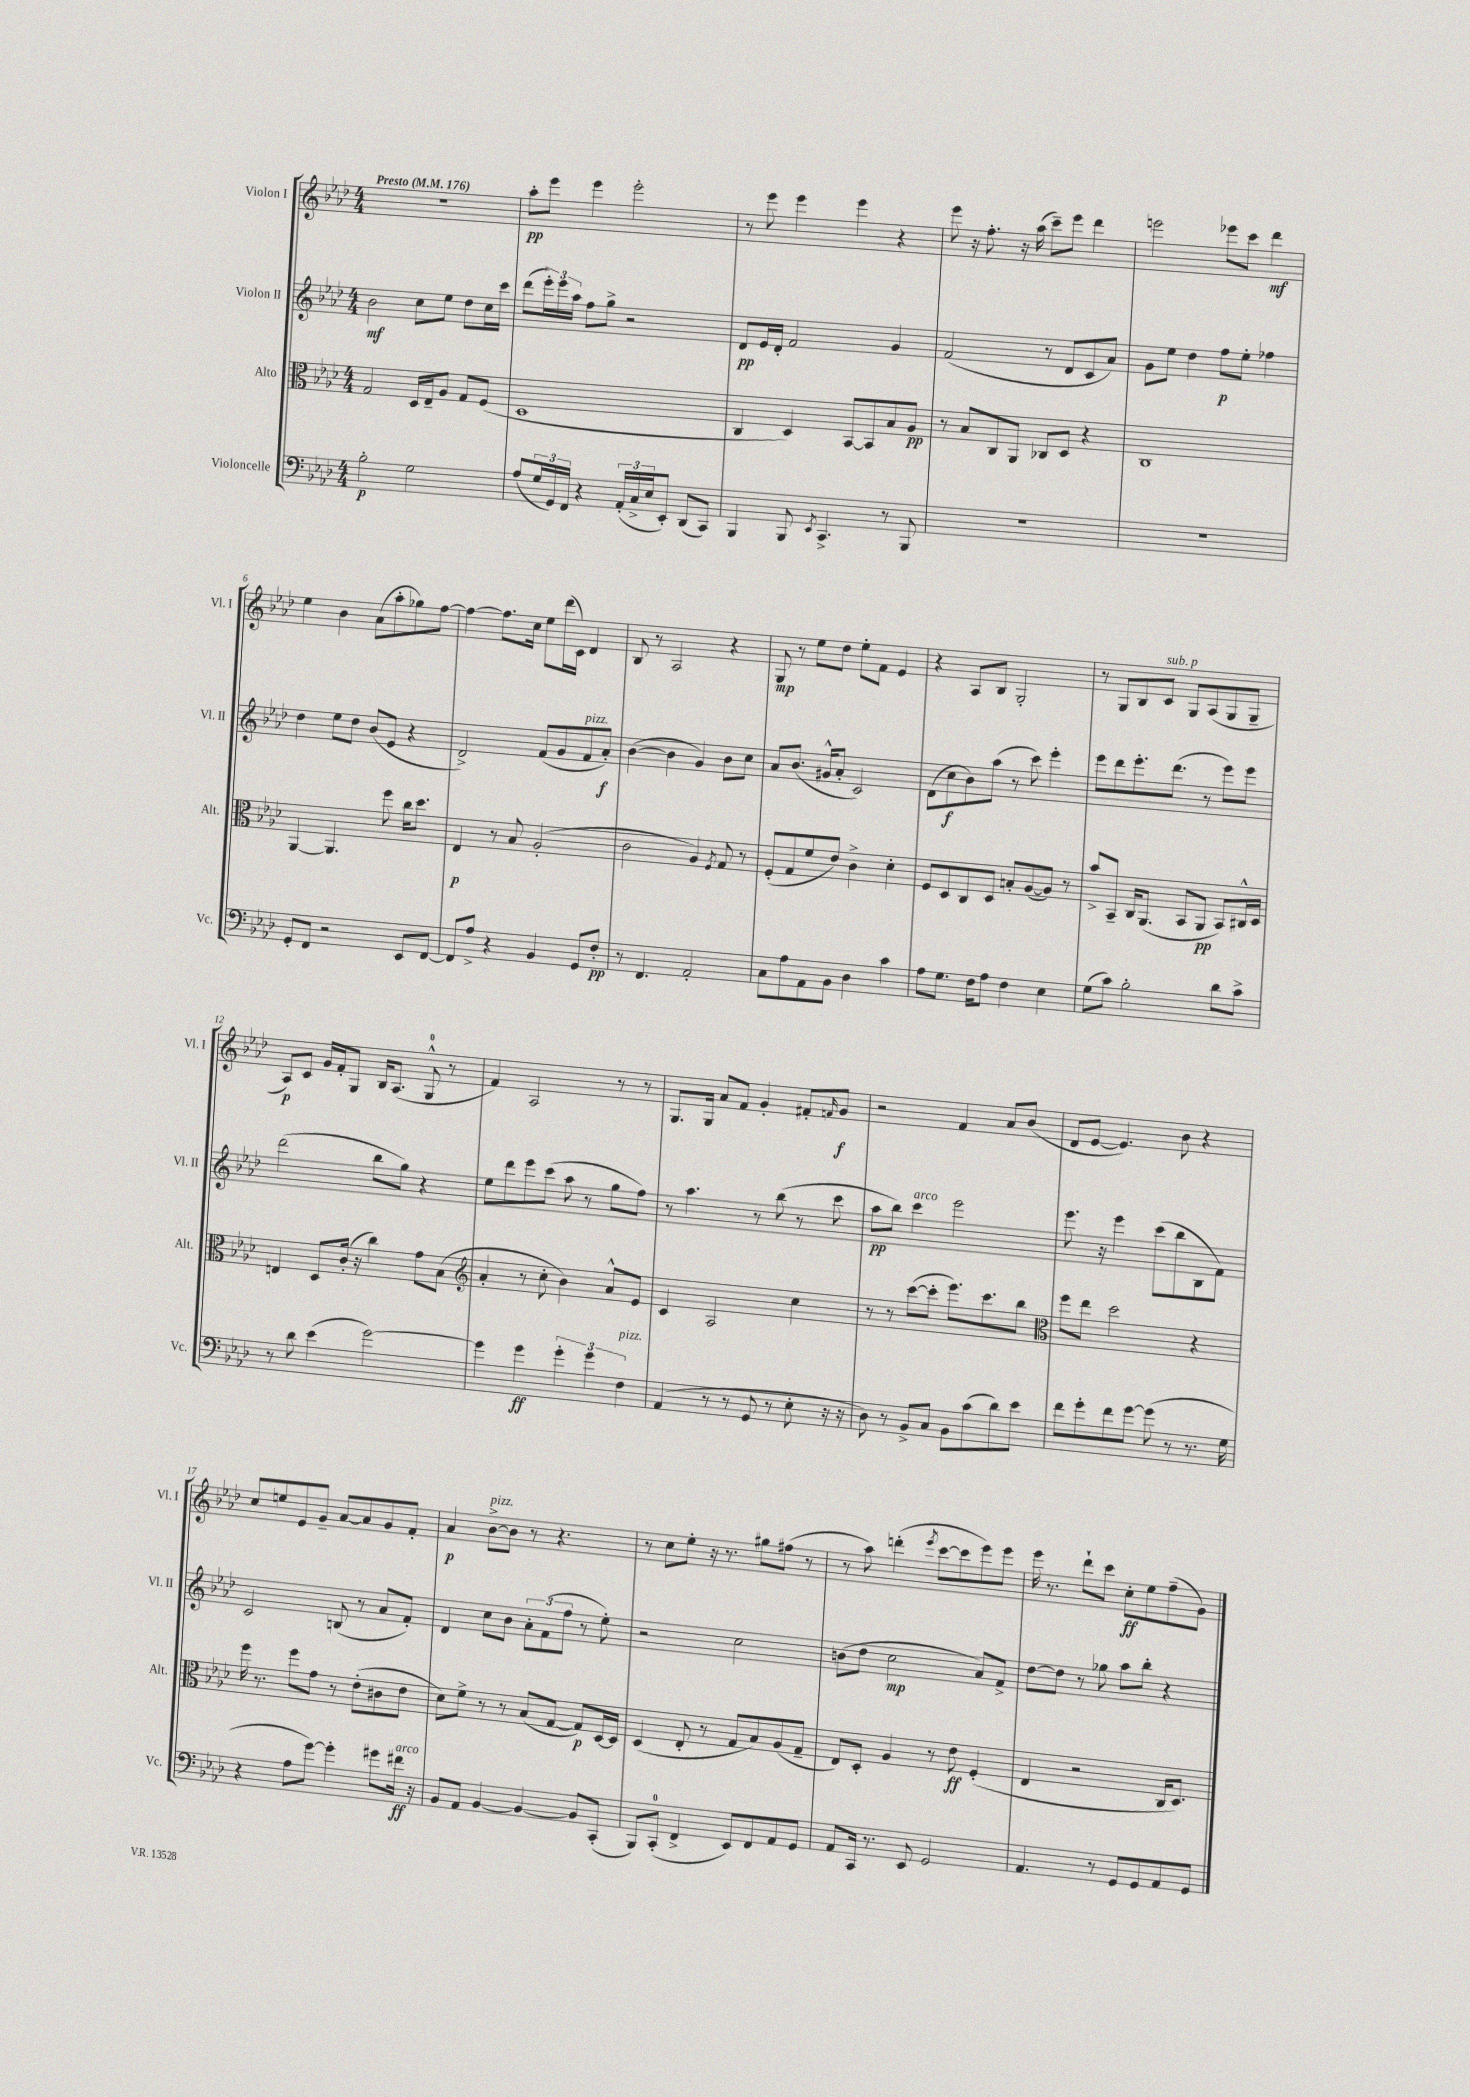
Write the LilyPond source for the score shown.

<<
\new StaffGroup <<
\new Staff = "s0" \with { instrumentName = "Violon I" shortInstrumentName = "Vl. I" } {
    \clef treble \key aes \major \numericTimeSignature \time 4/4 \tempo "Presto" 4 = 176
    R1 |
    aes''8-.\pp ees'''8 ees'''4 ees'''2-. |
    r8 ees'''8 ees'''4 ees'''4 r4 |
    ees'''8 r16 f''8.-. r16 aes''16( c'''8--) ees'''8 des'''4 |
    e'''2 ees'''8 c'''8 des'''4\mf |
    ees''4 bes'4 aes'8( aes''8-. ges''8) f''8~ |
    f''4~ f''8. c''16 ees''8 des'''16( c'16) des'4 |
    bes8 r8 aes2 r4 |
    g8\mp r8 ees''8 des''8 ees''8-. f'8 ees'4 |
    r4 aes8 bes8 g2-. |
    r8 g8 bes8 c'8^\markup { \italic "sub. p" } g8 aes8( g8 g8-- |
    aes8\p) c'8 g'16 f'16-. g8 bes16 aes8.( g8-0-^ r8 |
    f'4) aes2 r8 r8 |
    g8. g16 aes'8 f'8 g'4-. fis'8-. \grace { f'16 } g'8\f |
    r2 f'4 aes'8 bes'8( |
    des'8 ees'8~ ees'4.) bes'8 r4 |
    c''8 e''8 ees'8 g'8-- aes'8~ aes'8 g'8 f'8-. |
    aes'4\p bes'8~->^\markup { \italic "pizz." } bes'8 r8 r4. |
    r8 c''8 ees''8-. r16 r8. gis''8 fis''8( r8 |
    r8 aes''8) d'''4-.( \acciaccatura { ees'''8 } c'''8~ c'''8 ees'''8) ees'''8 |
    ees'''16 r8. des'''8-! c'''8 c''8-.\ff ees''8 f''8--( g'8) \bar "|." |
}
\new Staff = "s1" \with { instrumentName = "Violon II" shortInstrumentName = "Vl. II" } {
    \clef treble \key aes \major \numericTimeSignature \time 4/4
    bes'2\mf c''8 ees''8 des''8 c''16 c'''16 |
    des'''8( \tuplet 3/2 { ees'''16-.) ees'''16 aes''16 } f''8 g''8-> r2 |
    des'8\pp ees'16 des'16-. f'2 g'4 |
    f'2( r8 des'8 c'8 aes'8) |
    g'8 ees''8 des''4 f''8\p ees''8-. fes''4 |
    des''4 ees''8 des''8 bes'8( ees'8 r4 |
    des'2->) f'8( g'8 f'8^\markup { \italic "pizz." } aes'8-.\f) |
    bes'4~( bes'4 g'4) bes'8 c''8 |
    aes'8 bes'8.( gis'16-^ aes'8-. c'2) |
    des'8( c''8\f bes'8) aes''8( r8 c'''8) ees'''4-. |
    ees'''8 des'''8 ees'''8.-. des'''8.( r8 ees'''8) ees'''8 |
    des'''2( bes''8 g''8) r4 |
    ees''8 des'''8 ees'''8 c'''8( aes''8 r8 g''8 f''8) |
    r8 aes''4. r8 bes''8( r8 c'''8 |
    aes''8\pp bes''8) c'''4^\markup { \italic "arco" } ees'''2 |
    ees'''8. r16 ees'''4 c'''8( bes''8 bes8 f'8) |
    c'2 b8( r8 aes'8 f'8-.) |
    des'4 c''8 bes'8 \tuplet 3/2 { aes'8-. f'8( f''8 } r8 ees''8-.) |
    r2 c''2 |
    b'8( des''8 c''2\mp aes'8) f'8-> |
    des''8~ des''8 r8 ges''8 aes''8 bes''8-. r4 \bar "|." |
}
\new Staff = "s2" \with { instrumentName = "Alto" shortInstrumentName = "Alt." } {
    \clef alto \key aes \major \numericTimeSignature \time 4/4
    g2 des16 ees16-- aes8 g8 f8( |
    des1 |
    c4 des4) bes,8~ bes,8 bes8 aes8\pp |
    r8 bes8 c8 aes,8 ces8 des8 r4 |
    c1 |
    aes,4~ aes,4. f''8 c''16 des''8. |
    ees4\p r8 bes8 aes2-.( |
    c'2 aes4) \acciaccatura { f8 } g8 r8 |
    f8-.( g8 f'8 ees'8) c'4-> des'4-. |
    f8 des8 c8 des8 b8-. aes8~( aes8) r8 |
    bes'8-> bes,8-- c16 aes,8.( bes,8 aes,8\pp bes,8) cis16-^ des16 |
    e4 des8 c'16-.( r16 c''4) g'8 bes8( |
    \clef treble aes'4-. r8 c''8-. bes'4) aes'8-^ ees'8 |
    c'4 aes2 c''4 |
    r8 r8 c'''8~( c'''8-. ees'''8.) c'''8. bes''8 |
    \clef alto f''8 ees''8 des''2 r4 |
    f''16 r8. f''8 g'8 r8 ees'8-.( cis'8 ees'8 |
    des'8) f'8-> r8 r8 bes8( g8~ g8\p) des16~ des16 |
    des4( ees8-. r8 g8 bes8) aes8( g8-- |
    ees8) des8-. aes4 r8 ees'8\ff f4-.( |
    ees4 r2 c16 des8.) \bar "|." |
}
\new Staff = "s3" \with { instrumentName = "Violoncelle" shortInstrumentName = "Vc." } {
    \clef bass \key aes \major \numericTimeSignature \time 4/4
    bes2-.\p g2 |
    aes8( \tuplet 3/2 { g16 g,16) f,16 } r4 \tuplet 3/2 { aes,16-.( c16-> ees16 } ees,8-.) des,8( c,8) |
    bes,,4 bes,,8 \acciaccatura { ees,8 } c,4.-> r8 bes,,8 |
    R1 |
    R1 |
    g,8-. f,8 r2 ees,8 f,8~ |
    f,8 aes8-> r4 bes,4 g,8 f8-.\pp |
    r8 f,4. aes,2-. |
    c8 aes8 aes,8 bes,8 des4 c'4 |
    aes8 g8. f16 aes8 f4 ees4 |
    g8( c'8) bes2-. des'8 c'8-> |
    r8 des'8 ees'4( g'2~) |
    g'4 g'4\ff \tuplet 3/2 { g'4-. g'4 f4^\markup { \italic "pizz." } } |
    aes,4( r8 r8 g,8 r8 ees8-. r16 r16 |
    des8) r8 bes,8-> c8 bes,8 c'8( des'8) ees'8 |
    f'8 g'8-. f'8 g'8~ g'8( r8 r8. g16 |
    r4 aes8 g'8~) g'4-. gis'8 fis'16\ff^\markup { \italic "arco" } r16 |
    bes,8 aes,8 bes,4~ bes,4~ bes,8 c,8-.( |
    bes,,8) c,8-0-.( f,4-> ees,8) f,8 aes,8 g,8 |
    aes,8 c,16 r8. ees,8 g,2 |
    aes,4. r8 g,8 g,8 aes,8 g,8 \bar "|." |
}
>>
>>
